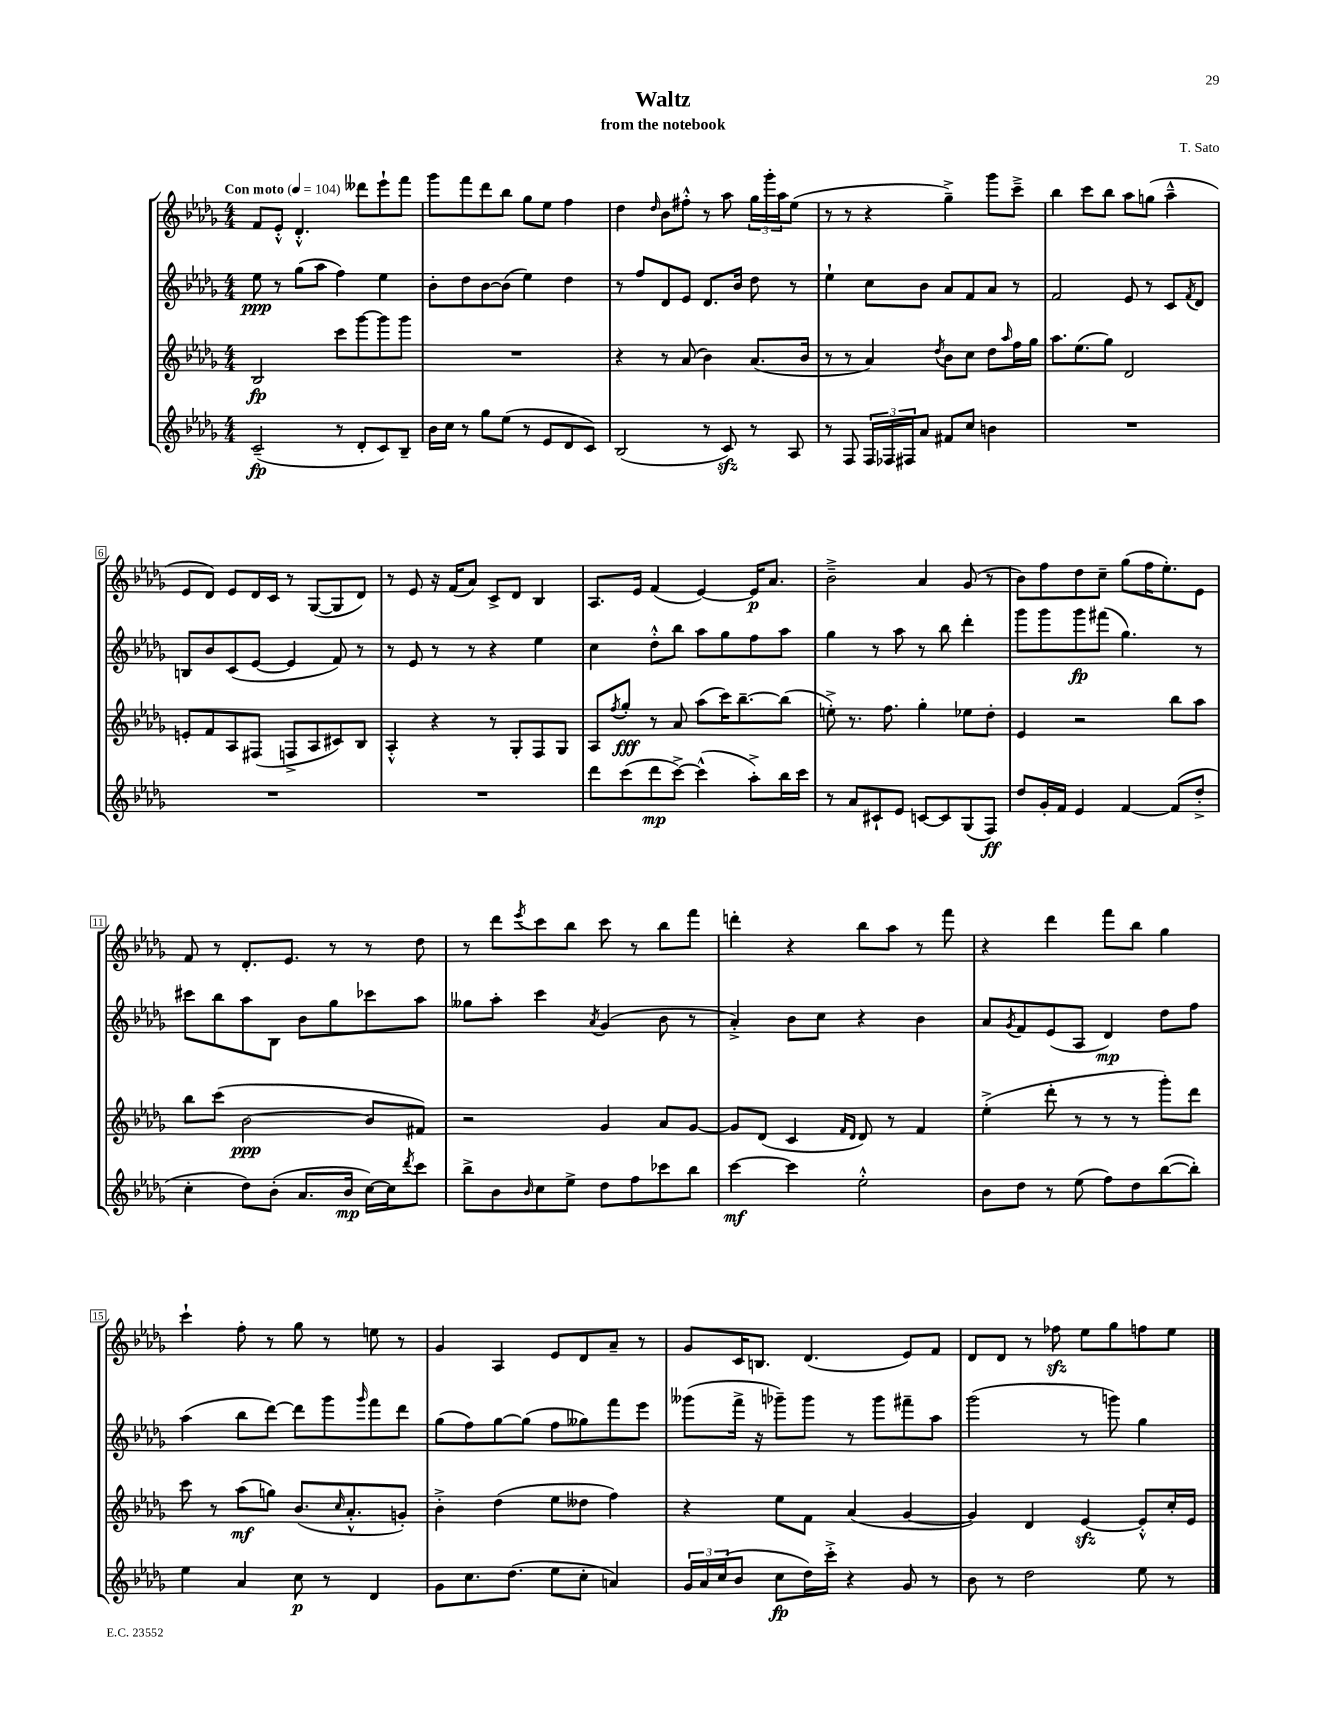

**kern	**dynam	**kern	**dynam	**kern	**dynam	**kern	**dynam
*part4	*part4	*part3	*part3	*part2	*part2	*part1	*part1
*staff4	*staff4	*staff3	*staff3	*staff2	*staff2	*staff1	*staff1
*clefG2	*	*clefG2	*	*clefG2	*	*clefG2	*
*k[b-e-a-d-g-]	*	*k[b-e-a-d-g-]	*	*k[b-e-a-d-g-]	*	*k[b-e-a-d-g-]	*
*M4/4	*	*M4/4	*	*M4/4	*	*M4/4	*
*MM104	*	*MM104	*	*MM104	*	*MM104	*
=1	=1	=1	=1	=1	=1	=1	=1
!	!	!	!	!	!	!LO:TX:a:B:t=Con moto	!
(2c~/	fp	2B-/	fp	8ee-\	ppp	8f/L	.
.	.	.	.	8r	.	8e-'^^/J	.
.	.	.	.	(8gg-\L	.	4.d-'^^/	.
.	.	.	.	8aa-\J	.	.	.
8r	.	8ccc\L	.	4ff\)	.	.	.
8d-'/L	.	[8ggg-\	.	.	.	8ddd--X\L	.
8c/)	.	8ggg-\]	.	4ee-\	.	8eee-`\	.
8B-~/J	.	8ggg-\J	.	.	.	8fff\J	.
=2	=2	=2	=2	=2	=2	=2	=2
16b-\LL	.	1r	.	8b-'\L	.	8ggg-\L	.
16cc\JJ	.	.	.	.	.	.	.
8r	.	.	.	8dd-\	.	8fff\	.
8gg-\L	.	.	.	[8b-\	.	8ddd-\	.
(8ee-\J	.	.	.	(8b-\J]	.	8bb-\J	.
8r	.	.	.	4ee-\)	.	8gg-\L	.
8e-/L	.	.	.	.	.	8ee-\J	.
8d-/	.	.	.	4dd-\	.	4ff\	.
8c/J)	.	.	.	.	.	.	.
=3	=3	=3	=3	=3	=3	=3	=3
(2B-/	.	4r	.	8r	.	4dd-\	.
.	.	.	.	8ff/L	.	.	.
.	.	.	.	.	.	16qqdd-/	.
.	.	8r	.	8d-/	.	8b-\L	.
.	.	(8a-/	.	8e-/J	.	8ff#X'^^\J	.
8r	.	4b-\)	.	8.d-/L	.	8r	.
8czz/)	.	.	.	.	.	8aa-\	.
.	.	.	.	16b-/Jk	.	.	.
8r	.	(8.a-/L	.	8dd-\	.	24gg-\LL	.
.	.	.	.	.	.	24ggg-'\	.
.	.	.	.	.	.	24aa-\J	.
8A-/	.	.	.	8r	.	(8ee-\J	.
.	.	16b-/Jk	.	.	.	.	.
=4	=4	=4	=4	=4	=4	=4	=4
8r	.	8r	.	4ee-`\	.	8r	.
8F/	.	8r	.	.	.	8r	.
24F/LL	.	4a-/)	.	8cc\L	.	4r	.
24F-X/	.	.	.	.	.	.	.
24F#X/J	.	.	.	.	.	.	.
8a-/J	.	.	.	8b-\J	.	.	.
.	.	8qdd-/	.	.	.	.	.
8f#X/L	.	8b-\L	.	8a-/L	.	4gg-~^\)	.
8cc/J	.	8cc\J	.	8f/	.	.	.
4bn\	.	8dd-\L	.	8a-/J	.	8ggg-\L	.
.	.	16qqaa-/	.	.	.	.	.
.	.	16ff\L	.	8r	.	8ccc~^\J	.
.	.	16gg-\JJ	.	.	.	.	.
=5	=5	=5	=5	=5	=5	=5	=5
1r	.	8.aa-\L	.	2f/	.	4bb-\	.
.	.	(8.ee-\	.	.	.	.	.
.	.	.	.	.	.	8ccc\L	.
.	.	8gg-\J)	.	.	.	8bb-\J	.
.	.	2d-/	.	8e-/	.	8aa-\L	.
.	.	.	.	8r	.	(8ggn\J	.
.	.	.	.	8c/L	.	4aa-~^^\	.
.	.	.	.	8qf/	.	.	.
.	.	.	.	8d-/J	.	.	.
!!LO:LB:g=z
=6	=6	=6	=6	=6	=6	=6	=6
1r	.	8en'/L	.	8Bn/L	.	8e-/L	.
.	.	8f/	.	8b-/	.	8d-/J)	.
.	.	8A-/	.	(8c/	.	8e-/L	.
.	.	(8F#X/J	.	[8e-/J	.	16d-/L	.
.	.	.	.	.	.	16c/JJ	.
.	.	8Fn^/L	.	4e-/]	.	8r	.
.	.	8A-/	.	.	.	([8G-/L	.
.	.	8c#X/)	.	8f/)	.	8G-/]	.
.	.	8B-/J	.	8r	.	8d-/J)	.
=7	=7	=7	=7	=7	=7	=7	=7
1r	.	4A-'^^/	.	8r	.	8r	.
.	.	.	.	8e-/	.	8e-/	.
.	.	4r	.	8r	.	16r	.
.	.	.	.	.	.	(16f/KL	.
.	.	.	.	8r	.	8a-/J)	.
.	.	8r	.	4r	.	8c^/L	.
.	.	8G-'/L	.	.	.	8d-/J	.
.	.	8F/	.	4ee-\	.	4B-/	.
.	.	8G-/J	.	.	.	.	.
=8	=8	=8	=8	=8	=8	=8	=8
8ddd-\L	.	8A-/L	.	4cc\	.	8.A-/L	.
.	.	8qff/	.	.	.	.	.
(8ccc\	.	8gg-'/J	fff	.	.	.	.
.	.	.	.	.	.	16e-/Jk	.
8ddd-\	mp	8r	.	8dd-'^^\L	.	(4f/	.
[8ccc^\J)	.	8a-/	.	8bb-\J	.	.	.
(4ccc^^\]	.	(8aa-\L	.	8aa-\L	.	[4e-/)	.
.	.	16ccc\K)	.	8gg-\	.	.	.
.	.	[8.bb-~\	.	.	.	.	.
8aa-'^\L)	.	.	.	8ff\	.	16e-/KL]	p
.	.	.	.	.	.	8.a-/J	.
16bb-\L	.	(8bb-\J]	.	8aa-\J	.	.	.
16ccc\JJ	.	.	.	.	.	.	.
=9	=9	=9	=9	=9	=9	=9	=9
8r	.	8een'^\)	.	4gg-\	.	2b-~^\	.
8a-/L	.	8.r	.	.	.	.	.
8c#X`/	.	.	.	8r	.	.	.
.	.	8.ff\	.	.	.	.	.
8e-/J	.	.	.	8aa-\	.	.	.
[8cn/L	.	4gg-'\	.	8r	.	4a-/	.
8c/]	.	.	.	8bb-\	.	.	.
(8G-/	.	8ee-X\L	.	4ddd-'\	.	(8g-/	.
8F/J)	ff	8dd-'\J	.	.	.	8r	.
=10	=10	=10	=10	=10	=10	=10	=10
8dd-/L	.	4e-/	.	8ggg-\L	.	8b-\L)	.
16g-'/L	.	.	.	8ggg-\	.	8ff\	.
16f/JJ	.	.	.	.	.	.	.
4e-/	.	2r	.	8ggg-\	fp	8dd-\	.
.	.	.	.	(8fff#X\J	.	8cc~\J	.
[4f/	.	.	.	4.gg-\)	.	(8gg-\L	.
.	.	.	.	.	.	16ff\K	.
.	.	.	.	.	.	8.ee-'\)	.
(8f/L]	.	8bb-\L	.	.	.	.	.
8dd-'^/J	.	8aa-\J	.	8r	.	8e-\J	.
!!LO:LB:g=z
=11	=11	=11	=11	=11	=11	=11	=11
4cc'\	.	8bb-\L	.	8ccc#X\L	.	8f/	.
.	.	(8ccc\J	.	8bb-\	.	8r	.
8dd-\L)	.	[2b-\	ppp	8aa-\	.	8.d-'/L	.
(8b-'\J	.	.	.	8B-\J	.	.	.
.	.	.	.	.	.	8.e-/J	.
8.a-/L	.	.	.	8b-\L	.	.	.
.	.	.	.	8gg-\	.	8r	.
16b-/Jk	mp	.	.	.	.	.	.
[16cc\LL)	.	8b-/L]	.	8ccc-X\	.	8r	.
16cc\J]	.	.	.	.	.	.	.
8qddd-/	.	.	.	.	.	.	.
8ccc\J	.	8f#X/J)	.	8aa-\J	.	8dd-\	.
=12	=12	=12	=12	=12	=12	=12	=12
8bb-^\L	.	2r	.	8gg--X\L	.	8r	.
8b-\	.	.	.	8aa-'\J	.	8ddd-\L	.
16qqb-/	.	.	.	.	.	8qeee-/	.
8cc\	.	.	.	4ccc\	.	8ccc\	.
8ee-^\J	.	.	.	.	.	8bb-\J	.
.	.	.	.	8qa-/	.	.	.
8dd-\L	.	4g-/	.	(4g-/	.	8ccc\	.
8ff\	.	.	.	.	.	8r	.
8ccc-X\	.	8a-/L	.	8b-\	.	8bb-\L	.
8bb-\J	.	[8g-/J	.	8r	.	8fff\J	.
=13	=13	=13	=13	=13	=13	=13	=13
[4ccc\	mf	8g-/L]	.	4a-'^/)	.	4dddn'\	.
.	.	(8d-/J	.	.	.	.	.
4ccc\]	.	4c/	.	8b-\L	.	4r	.
.	.	.	.	8cc\J	.	.	.
.	.	16qqf/LL	.	.	.	.	.
.	.	16qqd-/JJ	.	.	.	.	.
2ee-'^^\	.	8d-/)	.	4r	.	8bb-\L	.
.	.	8r	.	.	.	8aa-\J	.
.	.	4f/	.	4b-\	.	8r	.
.	.	.	.	.	.	8fff\	.
=14	=14	=14	=14	=14	=14	=14	=14
8b-\L	.	(4ee-'^\	.	8a-/L	.	4r	.
.	.	.	.	8qg-/	.	.	.
8dd-\J	.	.	.	8f/	.	.	.
8r	.	8ddd-'\	.	(8e-/	.	4ddd-\	.
(8ee-\	.	8r	.	8A-/J	.	.	.
8ff\L)	.	8r	.	4d-/)	mp	8fff\L	.
8dd-\	.	8r	.	.	.	8bb-\J	.
([8bb-\	.	8ggg-'\L)	.	8dd-\L	.	4gg-\	.
8bb-'\J])	.	8ddd-\J	.	8ff\J	.	.	.
!!LO:LB:g=z
=15	=15	=15	=15	=15	=15	=15	=15
4ee-\	.	8ccc\	.	(4aa-\	.	4ccc`\	.
.	.	8r	.	.	.	.	.
4a-/	.	(8aa-\L	mf	8bb-\L	.	8ff'\	.
.	.	8ggn\J)	.	[8ddd-\J)	.	8r	.
8cc\	p	(8.b-/L	.	8ddd-\L]	.	8gg-\	.
8r	.	.	.	8ggg-\	.	8r	.
.	.	16qqcc/	.	.	.	.	.
.	.	8.a-'^^/	.	.	.	.	.
.	.	.	.	16qqggg-/	.	.	.
4d-/	.	.	.	8fff\	.	8een\	.
.	.	8gn'/J)	.	8ddd-\J	.	8r	.
=16	=16	=16	=16	=16	=16	=16	=16
8g-\L	.	4b-'^\	.	(8gg-\L	.	4g-/	.
8.cc\	.	.	.	8ff\)	.	.	.
.	.	(4dd-\	.	[8gg-\	.	4A-/	.
(8.dd-\J	.	.	.	.	.	.	.
.	.	.	.	(8gg-\J]	.	.	.
8ee-\L	.	8ee-\L	.	8ff\L	.	8e-/L	.
8cc'\J	.	8dd--X\J	.	8gg--X\)	.	8d-/	.
4an/)	.	4ff\)	.	8fff\	.	8a-~/J	.
.	.	.	.	8eee-\J	.	8r	.
=17	=17	=17	=17	=17	=17	=17	=17
24g-/LL	.	4r	.	(8ggg--X\L	.	8g-/L	.
24a-/	.	.	.	.	.	.	.
(24cc/J	.	.	.	.	.	.	.
8b-/J	.	.	.	16fff^\Jk	.	16c/K	.
.	.	.	.	16r	.	8.Bn/J	.
8cc\L	fp	8ee-\L	.	8ggg-X~\L)	.	.	.
16dd-\L)	.	8f\J	.	8ggg-\J	.	(4.d-/	.
16ccc'^\JJ	.	.	.	.	.	.	.
4r	.	(4a-/	.	8r	.	.	.
.	.	.	.	8ggg-\L	.	.	.
8g-/	.	[4g-/	.	8fff#X~\	.	8e-/L)	.
8r	.	.	.	8aa-\J	.	8f/J	.
=18	=18	=18	=18	=18	=18	=18	=18
8b-\	.	4g-/])	.	(2ggg-\	.	8d-/L	.
8r	.	.	.	.	.	8d-/J	.
2dd-\	.	4d-/	.	.	.	8r	.
.	.	.	.	.	.	8ff-Xzz\	.
.	.	[4e-zz/	.	8r	.	8ee-\L	.
.	.	.	.	8gggn\)	.	8gg-\	.
8ee-\	.	8e-'^^/L]	.	4gg-\	.	8ffn\	.
8r	.	16cc'/L	.	.	.	8ee-\J	.
.	.	16e-/JJ	.	.	.	.	.
==	==	==	==	==	==	==	==
*-	*-	*-	*-	*-	*-	*-	*-
